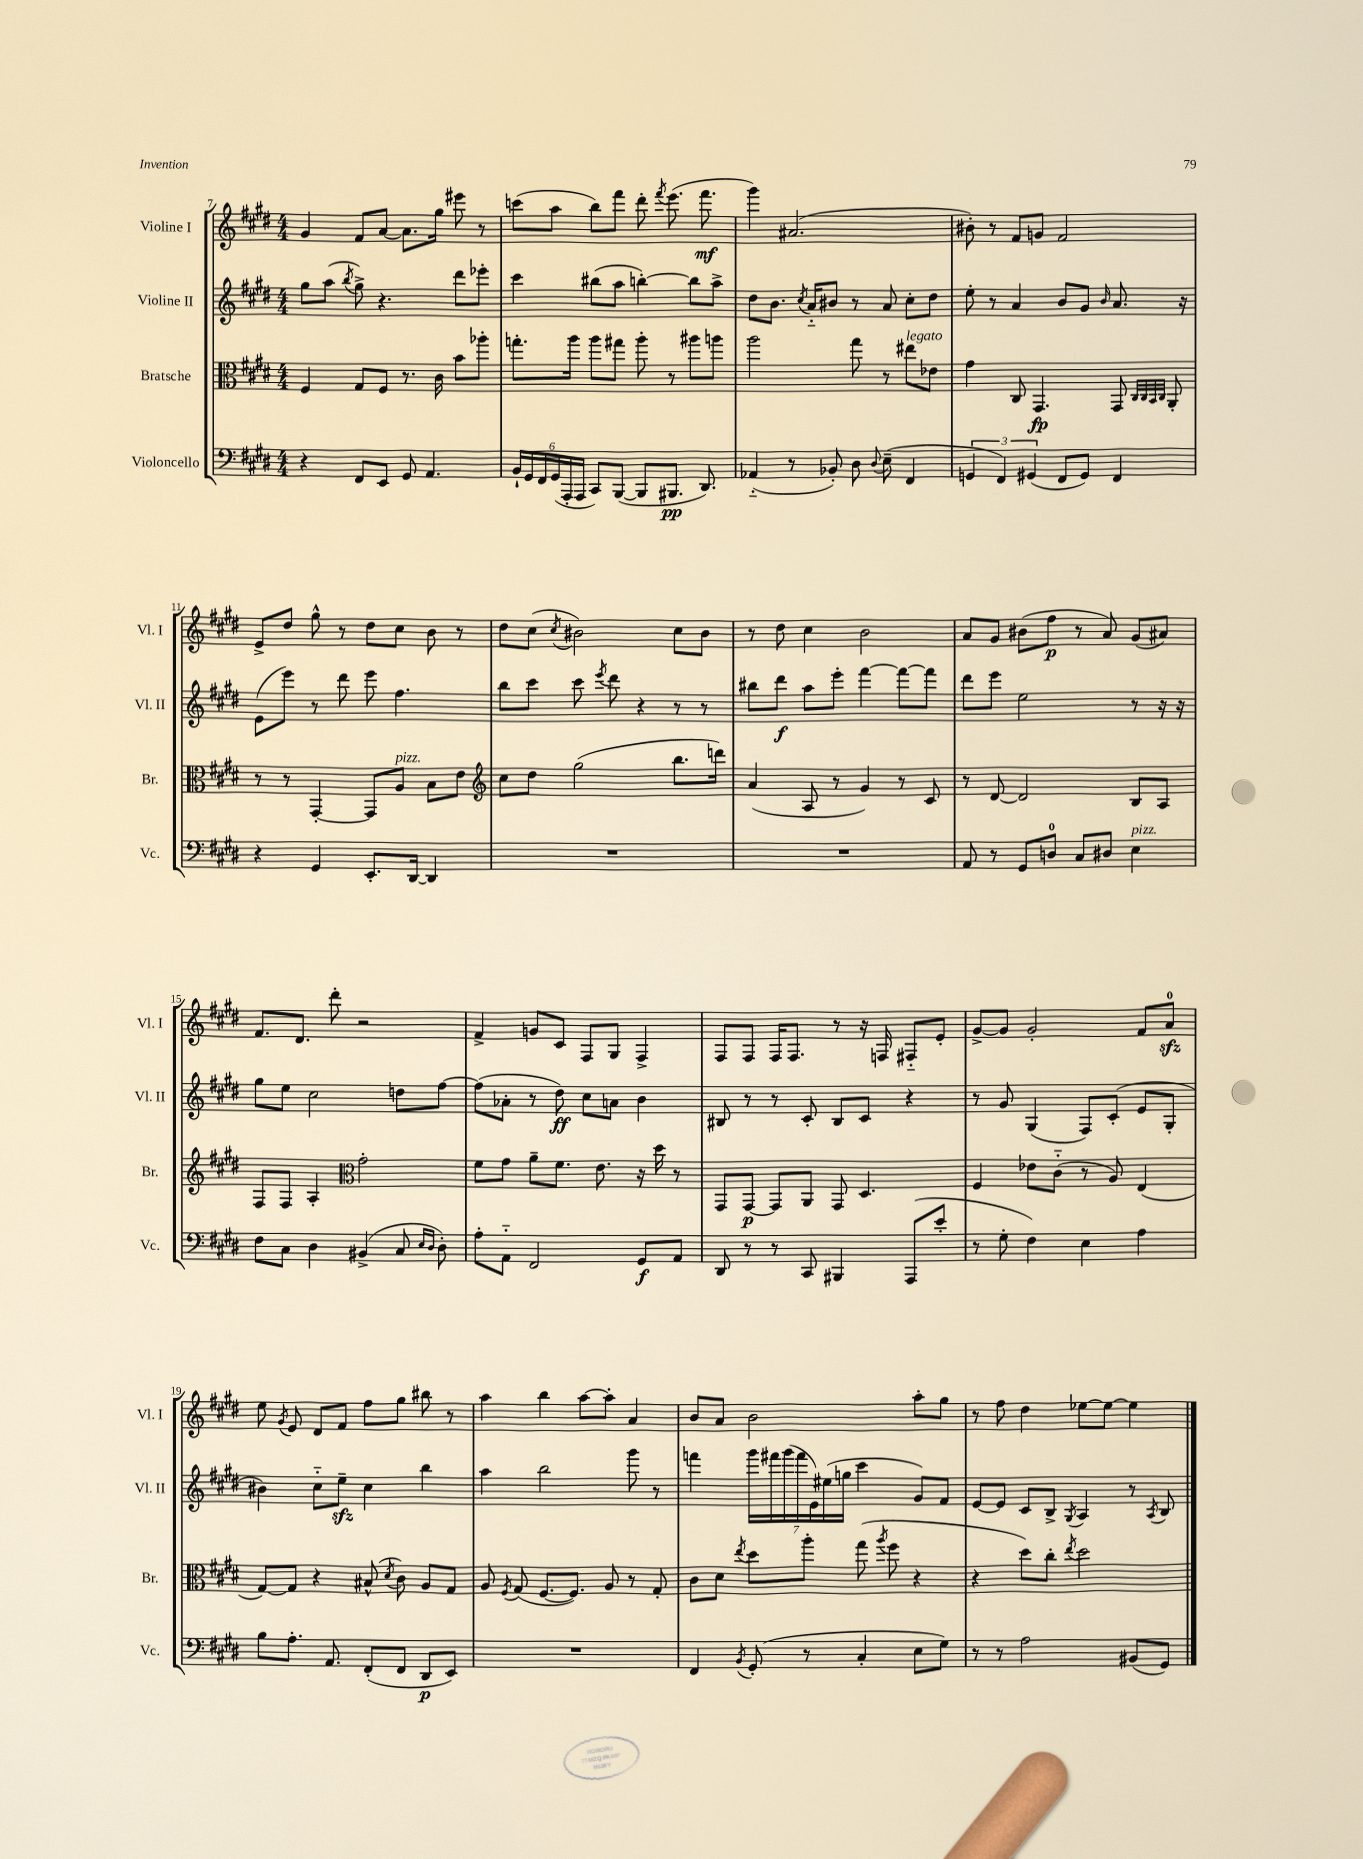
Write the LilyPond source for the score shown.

<<
\new StaffGroup <<
\new Staff = "s0" \with { instrumentName = "Violine I" shortInstrumentName = "Vl. I" } {
    \clef treble \key e \major \numericTimeSignature \time 4/4
    \autoBeamOff gis'4 fis'8[ a'8]~ a'8.[ gis''16] eis'''8 r8 |
    c'''8[( a''8] b''8[) fis'''8] dis'''8-. \acciaccatura { fis'''8 } e'''8.( fis'''8.\mf |
    gis'''4) ais'2.( |
    bis'8-.) r8 fis'8[ g'8] fis'2 |
    e'8[-> dis''8] gis''8-^ r8 dis''8[ cis''8] b'8 r8 |
    dis''8[ cis''8]( \acciaccatura { cis''8 } bis'2) cis''8[ bis'8] |
    r8 dis''8 cis''4 b'2 |
    a'8[ gis'8] bis'8[( fis''8]\p r8 a'8) gis'8[( ais'8]) |
    fis'8.[ dis'8.] dis'''8-. r2 |
    fis'4-> g'8[ cis'8] fis8[ gis8] fis4-> |
    fis8[ fis8] fis16[ fis8.] r8 r16 f16 fis8[-_ e'8]-. |
    gis'8[~-> gis'8] gis'2-. fis'8[ a'8]-0\sfz |
    e''8 \acciaccatura { gis'8 } e'8 dis'8[ fis'8] fis''8[ gis''8] bis''8 r8 |
    a''4 b''4 a''8[~ a''8]-. a'4 |
    b'8[ a'8] b'2 a''8[-. gis''8] |
    r8 fis''8 dis''4 ees''8[~ ees''8]~ ees''4 \bar "|." |
}
\new Staff = "s1" \with { instrumentName = "Violine II" shortInstrumentName = "Vl. II" } {
    \clef treble \key e \major \numericTimeSignature \time 4/4
    \autoBeamOff gis''8[ a''8]( \acciaccatura { b''8 } gis''8->) r4. dis'''8[ ees'''8]-. |
    cis'''4 bis''8[( a''8] b''4~-.) b''8[ a''8]-> |
    dis''8[ b'8.] \acciaccatura { cis''8 } a'16[-_ bis'8] r8 a'8 cis''8[-. dis''8] |
    e''8-. r8 a'4 b'8[ gis'8] \grace { b'16 } a'8. r16 |
    e'8[( e'''8]) r8 dis'''8 e'''8 fis''4. |
    b''8[ cis'''8] cis'''8 \acciaccatura { e'''8 } dis'''8 r4 r8 r8 |
    bis''8[ dis'''8]\f a''8[ e'''8]-. fis'''4~ fis'''8[~ fis'''8] |
    dis'''8[ e'''8] e''2 r8 r16 r16 |
    gis''8[ e''8] cis''2 d''8[ fis''8]~ |
    fis''8[( aes'8]-. r8 dis''8\ff) cis''8[ a'8] b'4 |
    bis8 r8 r8 cis'8-. bis8[ cis'8] r4 |
    r8 gis'8 gis4( fis8[) cis'8]-.( e'8[ gis8]-. |
    bis'4) cis''8[-_ e''8]--\sfz cis''4 b''4 |
    a''4 b''2 gis'''8 r8 |
    f'''4 \tuplet 7/4 { gis'''16[ fis'''16 gis'''16( fis'''16 e'16) eis''16( g''16] } cis'''4 gis'8[) fis'8] |
    e'8[~ e'8] cis'8[ b8]-> \acciaccatura { gis8 } a4 r8 \acciaccatura { a8 } b8 \bar "|." |
}
\new Staff = "s2" \with { instrumentName = "Bratsche" shortInstrumentName = "Br." } {
    \clef alto \key e \major \numericTimeSignature \time 4/4
    \autoBeamOff fis4 gis8[ fis8] r8. cis'16 b'8[ aes''8]-. |
    g''8.[-. a''16] a''8[ gis''8] a''8-. r8 ais''8[ a''8] |
    a''2 gis''8 r8 eis''8[^\markup { \italic "legato" } ees'8] |
    gis'4 cis8 gis,4.\fp gis,8 \grace { cis32[ cis32 b,32 cis32] } a,8-. |
    r8 r8 gis,4~-. gis,8[ a8]^\markup { \italic "pizz." } b8[ e'8] |
    \clef treble cis''8[ dis''8] gis''2( b''8.[ d'''16]) |
    a'4( a8 r8 gis'4) r8 cis'8 |
    r8 dis'8~ dis'2 b8[ a8] |
    fis8[ fis8] a4-. \clef alto gis'2-. |
    fis'8[ gis'8] a'8[-- fis'8.] e'8. r16 dis''16 r8 |
    gis,8[ gis,8]~\p gis,8[ a,8] gis,8 dis4. |
    fis4 ees'8[ cis'8]-_( r8 a8) e4( |
    gis8[~) gis8] r4 bis8-^( \acciaccatura { dis'8 } cis'8) a8[ gis8] |
    a8 \acciaccatura { fis8 } gis8( fis8.[~ fis8.]) a8 r8 gis8-. |
    cis'8[ dis'8] \acciaccatura { e''8 } dis''8[ a''8]-. gis''8( \acciaccatura { a''8 } fis''8 r4 |
    r4 dis''8[) cis''8]-. \acciaccatura { e''8 } dis''2 \bar "|." |
}
\new Staff = "s3" \with { instrumentName = "Violoncello" shortInstrumentName = "Vc." } {
    \clef bass \key e \major \numericTimeSignature \time 4/4
    \autoBeamOff r4 fis,8[ e,8] gis,8 a,4. |
    \tuplet 6/4 { b,16[-! gis,16 fis,16 gis,16( a,,16-. a,,16] } cis,8[) b,,8]~( b,,8[ bis,,8.]\pp dis,8.) |
    aes,4-_( r8 bes,8-.) dis8 \appoggiatura { dis8 } e8--( fis,4 |
    \tuplet 3/2 { g,4 fis,4) gis,4( } fis,8[ gis,8]) fis,4 |
    r4 gis,4 e,8.[-. dis,16]~ dis,4 |
    R1 |
    R1 |
    a,8 r8 gis,8[ d8]-0 cis8[ dis8] e4^\markup { \italic "pizz." } |
    fis8[ cis8] dis4 bis,4->( cis8 \grace { e16[ dis16] } dis8-.) |
    a8[-. a,8]-_ fis,2 gis,8[\f a,8] |
    dis,8 r8 r8 cis,8 bis,,4 a,,8[( e'8]-. |
    r8 gis8-. fis4) e4 a4 |
    b8[ a8.]-. a,8. fis,8[-.( fis,8] dis,8[\p e,8]) |
    R1 |
    fis,4 \acciaccatura { b,8 } gis,8-.( r8 cis4-. e8[ gis8]) |
    r8 r8 a2 bis,8[( gis,8]) \bar "|." |
}
>>
>>
\layout { \context { \Score currentBarNumber = #7 } }
